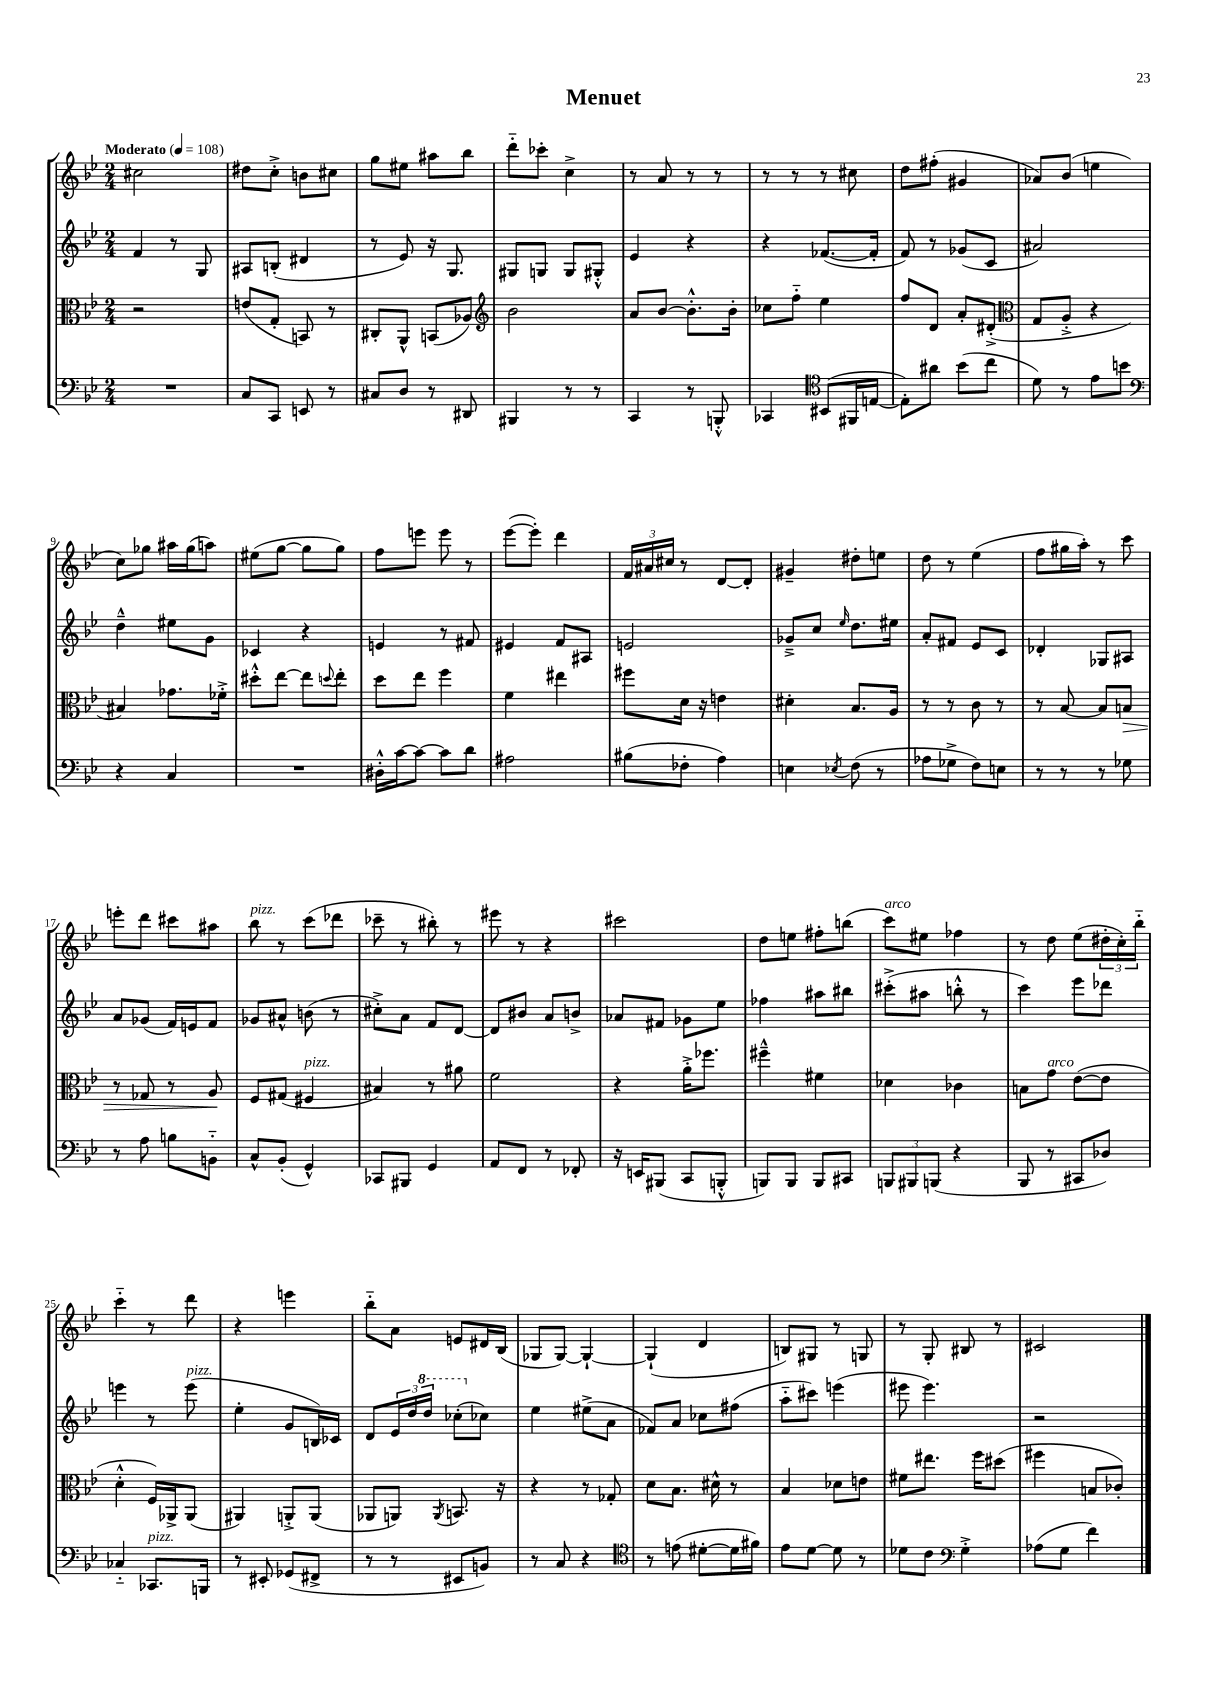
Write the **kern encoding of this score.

**kern	**kern	**kern	**kern
*staff4	*staff3	*staff2	*staff1
*clefF4	*clefC3	*clefG2	*clefG2
*k[b-e-]	*k[b-e-]	*k[b-e-]	*k[b-e-]
*M2/4	*M2/4	*M2/4	*M2/4
*MM108	*MM108	*MM108	*MM108
2r	2r	4f/	2cc#\
.	.	8r	.
.	.	8G/	.
=	=	=	=
8C/L	(8e/L	8A#/L	8dd#\L
8CC/J	8G'/J	(8B'/J	8cc'^\J
8EE/	8BB/)	4d#/	8b\L
8r	8r	.	8cc#\J
=	=	=	=
8C#/L	8C#'/L	8r	8gg\L
8D/J	8AA^^/J	8e-/)	8ee#\J
8r	(8BB/L	16r	8aa#\L
.	.	8.G/	.
8DD#/	8A-/J)	.	8bb-\J
=	=	=	=
*	*clefG2	*	*
4BBB#/	2b-\	8G#/L	8ddd'~\L
.	.	8G/J	8ccc-'\J
8r	.	8G/L	4cc^\
8r	.	8G#'^^/J	.
=	=	=	=
4CC/	8a/L	4e-/	8r
.	[8b-/J	.	8a/
8r	8.b-'^^\]L	4r	8r
8BBB'^^/	.	.	8r
.	16b-'\Jk	.	.
=	=	=	=
4CC-/	8cc-\L	4r	8r
.	8ff'~\J	.	8r
*clefC4	*	*	*
(8BB#/L	4ee-\	([8.f-/L	8r
16FF#/L	.	.	8cc#\
[16E/JJ	.	16f-'/]Jk	.
=	=	=	=
8E'\]L)	8ff/L	8f/)	8dd\L
8a#\J	8d/J	8r	(8ff#'\J
(8b-\L	8a'/L	(8g-/L	4g#/
8cc\J	(8d#'^/J	8c/J	.
=	=	=	=
*	*clefC3	*	*
8d\)	8G/L	2a#/)	8a-/L)
8r	8A'^/J	.	(8b-/J
8e-\L	4r	.	4ee\
8b\J	.	.	.
=	=	=	=
*clefF4	*	*	*
4r	4B#/)	4dd~^^\	8cc\L)
.	.	.	8gg-\J
4C/	8.g-\L	8ee#\L	16aa#\LL
.	.	.	(16gg-\J
.	.	8g\J	8aa\J)
.	16f-'^\Jk	.	.
=	=	=	=
2r	8dd#'^^\L	4c-/	(8ee#\L
.	[8ee-\J	.	[8gg\J
.	8ee-\]L	4r	8gg\]L
.	8qqdd/	.	.
.	8ee-'\J	.	8gg\J)
=	=	=	=
16D#'^^\LL	8dd\L	4e/	8ff\L
[16c\J	.	.	.
8c\_J	8ee-\J	.	8eee\J
8c\]L	4ff\	8r	8eee\
8d\J	.	8f#/	8r
=	=	=	=
2A#\	4f\	4e#/	([8eee-\L
.	.	.	8eee-'\]J)
.	4ee#\	8f/L	4ddd\
.	.	8A#/J	.
=	=	=	=
(8B#\L	8ff#\L	2e/	24f/LL
.	.	.	24a#/
.	.	.	24cc#/JJ
8F-'\J	16d\Jk	.	8r
.	16r	.	.
4A\)	4e\	.	[8d/L
.	.	.	8d'/]J
=	=	=	=
4E\	4d#'\	8g-~^/L	4g#~/
.	.	8cc/J	.
8qE-/	.	16qqee-/	.
(8F\	8.B-/L	8.dd\L	8dd#'\L
8r	.	.	8ee\J
.	16A/Jk	16ee#\Jk	.
=	=	=	=
8A-\L	8r	8a'/L	8dd\
8G-^\J	8r	8f#/J	8r
8F\L)	8c\	8e-/L	(4ee-\
8E\J	8r	8c/J	.
=	=	=	=
8r	8r	4d-'/	8ff\L
8r	[8B-/	.	16gg#\L
.	.	.	16aa'\JJ)
8r	8B-/]L	8G-/L	8r
8G-\	8B/J	8A#/J	8ccc\
=	=	=	=
8r	8r	8a/L	8eee'\L
8A\	8G-/	(8g-/J	8ddd\J
8B\L	8r	16f/LL)	8ccc#\L
.	.	16e/J	.
8BB'~\J	8A/	8f/J	8aa#\J
=	=	=	=
8C^^/L	8F/L	8g-/L	8bb-\
(8BB-'/J	(8G#/J	8a#^^/J	8r
4GG^^/)	4F#/	(8b\	(8ccc\L
.	.	8r	8ddd-\J
=	=	=	=
8CC-/L	4B#/)	8cc#'^\L)	8ccc-~\
8BBB#/J	.	8a\J	8r
4GG/	8r	8f/L	8bb#'\)
.	8a#\	[8d/J	8r
=	=	=	=
8AA/L	2f\	8d/]L	8eee#\
8FF/J	.	8b#/J	8r
8r	.	8a/L	4r
8FF-'/	.	8b^/J	.
=	=	=	=
16r	4r	8a-/L	2ccc#\
16EE/LK	.	.	.
(8BBB#/J	.	8f#/J	.
8CC/L	16a'^\LK	8g-\L	.
.	8.ff-\J	.	.
8BBB'^^/J	.	8ee-\J	.
=	=	=	=
8BBB/L)	4ff#~^^\	4ff-\	8dd\L
8BBB/J	.	.	8ee\J
8BBB/L	4f#\	8aa#\L	8ff#'\L
8CC#/J	.	8bb#\J	(8bb\J
=	=	=	=
12BBB/L	4d-\	(8ccc#'^\L	8ccc\L)
12BBB#/	.	.	.
.	.	8aa#\J	8ee#\J
(12BBB/J	.	.	.
4r	4c-\	8bb'^^\	4ff-\
.	.	8r	.
=	=	=	=
8BBB-/	8B\L	4ccc\)	8r
8r	8g\J	.	8dd\
8CC#/L	([8e-\L	8eee-\L	(8ee-\L
8D-/J)	8e-\]J	8ddd-\J	24dd#'\L
.	.	.	24cc'\)
.	.	.	24bb-'~\JJ
=	=	=	=
4C-'~/	4d'^^\	4eee\	4ccc'~\
8.CC-/L	16F/LL)	8r	8r
.	16AA-^/J	.	.
.	(8AA-/J	(8eee\	8ddd\
16BBB/Jk	.	.	.
=	=	=	=
8r	4AA#/)	4ee-'\	4r
8EE#'/	.	.	.
(8GG-/L	8AA'^/L	8g/L	4eee\
8FF#^/J	(8AA/J	16B/L)	.
.	.	16c-/JJ	.
=	=	=	=
8r	8AA-/L	8d/L	8bb-'~\L
8r	8AA/J)	24e-/L	8a\J
.	.	24dd/	.
.	.	24ddd/JJ	.
.	8qAA/	.	.
8EE#/L	8.BB/	(8ccc-'\L	8e/L
8BB/J)	.	8cc-\J)	16d#/L
.	16r	.	(16B-/JJ
=	=	=	=
8r	4r	4ee-\	8G-/L
8C/	.	.	[8G-/J)
4r	8r	(8ee#^\L	4G-`/_
.	8G-'/	8a\J	.
=	=	=	=
*clefC4	*	*	*
8r	8d\L	8f-/L)	(4G-`/]
(8e\	8.B-\J	8a/J	.
[8d#'\L	.	8cc-\L	4d/
.	16d#^^\	.	.
16d#\]L	8r	(8ff#\J	.
16f#\JJ)	.	.	.
=	=	=	=
8e-\L	4B-/	8aa'~\L	8B/L)
[8d\J	.	8ccc#\J)	8G#/J
8d\]	8d-\L	(4eee\	8r
8r	8e\J	.	8G/
=	=	=	=
8d-\L	8f#\L	8eee#\	8r
8c\J	8.ee#\J	4.eee#\)	8G'/
*clefF4	*	*	*
4G'^\	.	.	8B#/
.	16ff\LK	.	.
.	(8dd#\J	.	8r
=	=	=	=
(8A-\L	4ff#\	2r	2c#/
8G\J	.	.	.
4f\)	8B/L	.	.
.	8c-'/J)	.	.
==	==	==	==
*-	*-	*-	*-
